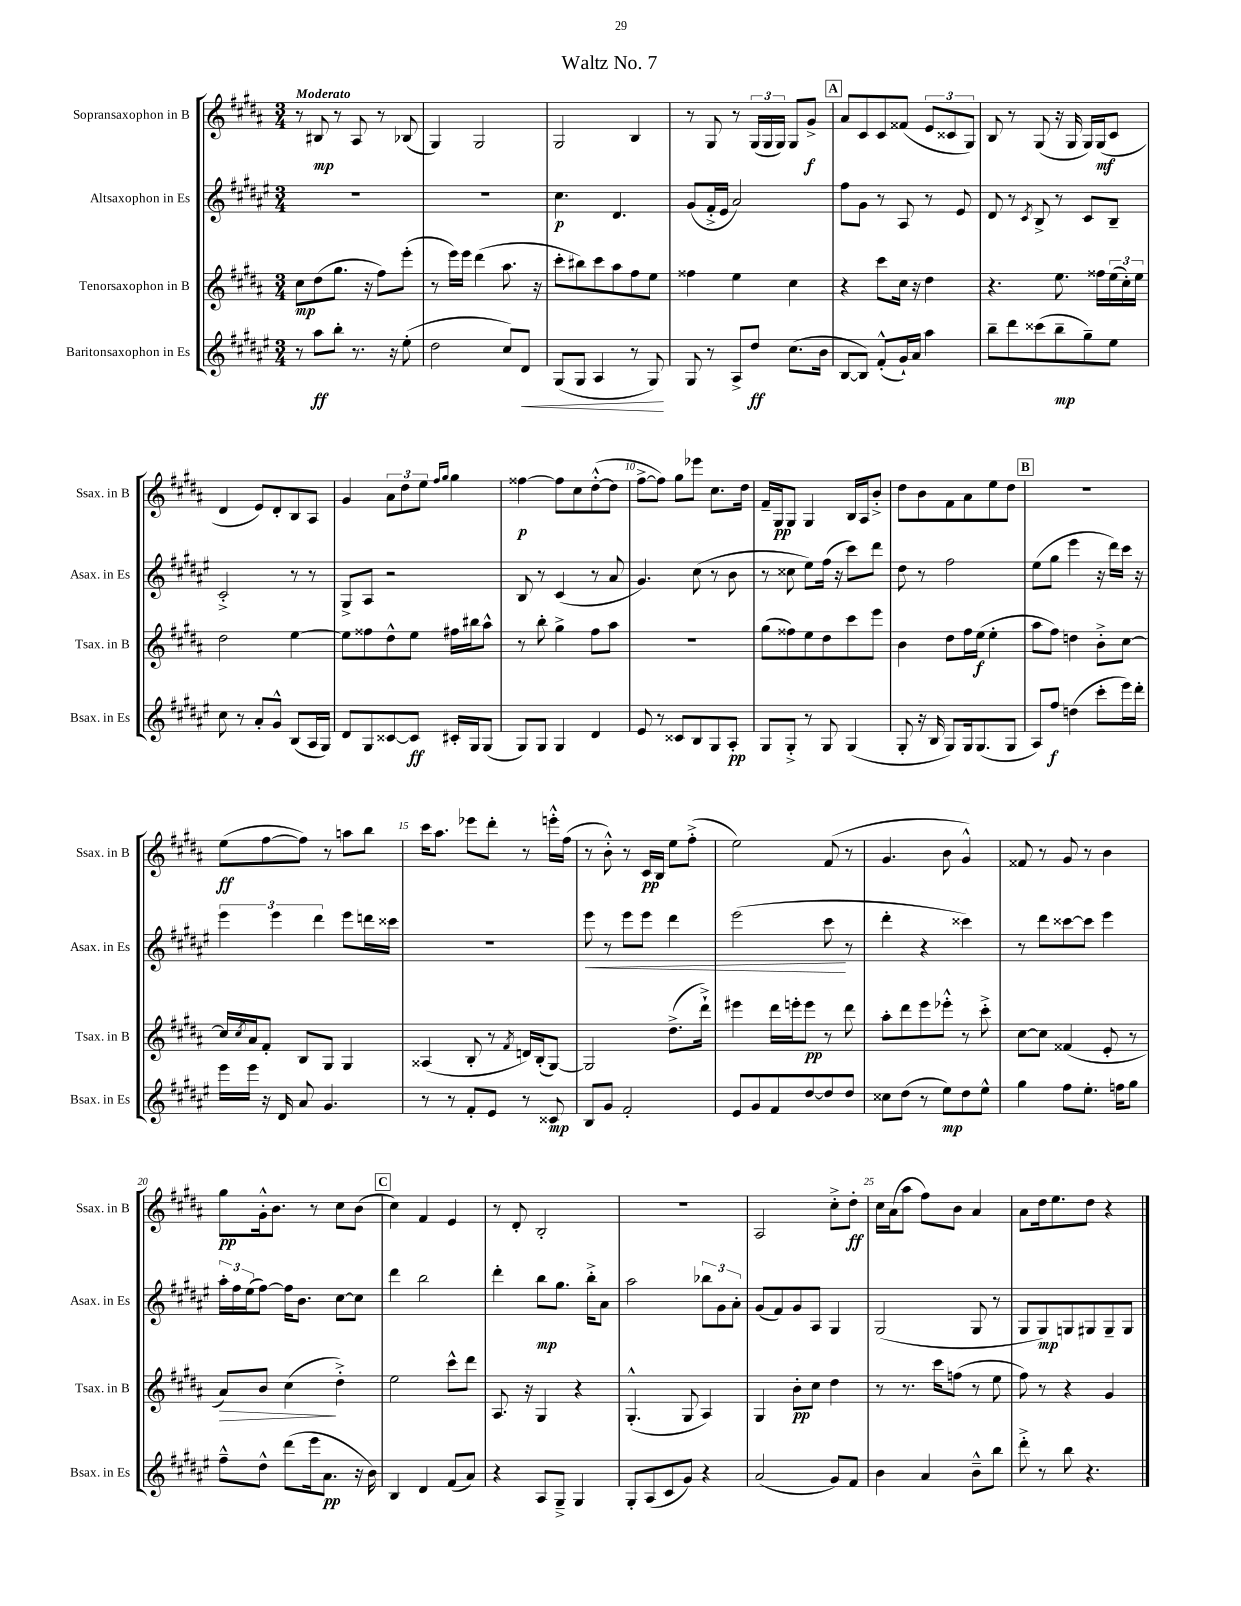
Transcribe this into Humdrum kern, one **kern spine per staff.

**kern	**kern	**kern	**kern
*staff4	*staff3	*staff2	*staff1
*clefG2	*clefG2	*clefG2	*clefG2
*k[f#c#g#d#a#e#]	*k[f#c#g#d#a#]	*k[f#c#g#d#a#e#]	*k[f#c#g#d#a#]
*M3/4	*M3/4	*M3/4	*M3/4
8r	8cc#	2.r	8r
8aa#	(8dd#	.	8B#
8bb'	8.gg#	.	8r
8.r	.	.	8A#
.	16r	.	.
.	8ff#)	.	8r
16r	.	.	.
(8ee#'	(8eee'	.	(8B-
=	=	=	=
2dd#	8r	2.r	4G#)
.	16eee)	.	.
.	16eee	.	.
.	(4ddd#	.	2G#
8cc#)	8.aa#	.	.
8d#	.	.	.
.	16r	.	.
=	=	=	=
(8G#	8ccc#'	4.cc#	2G#
8G#	8bb#)	.	.
4A#	8ccc#	.	.
.	8aa#	4.d#	.
8r	8ff#	.	4B
8G#)	8ee	.	.
=	=	=	=
8G#	4ff##	(8g#	8r
8r	.	16f#'^	8G#
.	.	16e#	.
8A#^	4ee	2a#)	8r
8dd#	.	.	(24G#
.	.	.	24G#
.	.	.	24G#)
(8.cc#	4cc#	.	8G#
.	.	.	8g#^
16b	.	.	.
=	=	=	=
[8B	4r	8ff#	8a#
8B])	.	8g#	8c#
(8f#'^^	8ccc#	8r	8c#
16g#`)	16cc#	8A#	(8f##
16a#	16r	.	.
4aa#	4dd#	8r	12e
.	.	.	12c##
.	.	8e#	.
.	.	.	12G#)
=	=	=	=
8bb~	4.r	8d#	8B
8ddd#	.	8r	8r
.	.	8qc#	.
(8ccc##	.	8B^	(8G#
8bb~	8.ee	8r	16r
.	.	.	16G#
8gg#~)	.	8c#	16G#)
.	16ff##	.	(16G#
8ee#	(24ee	8B~	8c#
.	24cc#')	.	.
.	24ee	.	.
=	=	=	=
8cc#	2dd#	2c#'^	4d#
8r	.	.	.
8a#'	.	.	8e)
8g#^^	.	.	8d#'
(8B	[4ee	8r	8B
16A#	.	8r	8A#
16G#)	.	.	.
=	=	=	=
8d#	8ee]	8G#^	4g#
8G#	8ff##	8A#	.
[8c##	8dd#^^	2r	12a#
.	.	.	12dd#
8c##]	8ee	.	.
.	.	.	12ee
.	.	.	16qqff#
.	.	.	16qqgg#
16c#'	16ff#	.	4gg#
16G#	16bb#	.	.
(8G#	8aa#^^	.	.
=	=	=	=
8G#)	8r	8B	[4ff##
8G#	8bb'	8r	.
4G#	4gg#^	(4c#	8ff##]
.	.	.	8cc#
4d#	8ff#	8r	([8dd#'^^
.	8aa#	8a#	8dd#]
=	=	=	=
8e#	2.r	4.g#)	[8ff#^
8r	.	.	8ff#])
8c##	.	.	8gg#
8B	.	(8cc#	8eee-
8G#	.	8r	8.cc#
8A#'	.	8b	.
.	.	.	16dd#
=	=	=	=
8G#	(8gg#	8r	16f#~
.	.	.	16G#
8G#'^	8ff##)	8cc##	8G#
8r	8ee	8ee#)	4G#
8G#	8dd#	(16ff#	.
.	.	16r	.
(4G#	8ccc#	8ccc#)	16B
.	.	.	16A#
.	8eee	8ddd#	8b'^
=	=	=	=
8G#'	4b	8dd#	8dd#
16r	.	8r	8b
16B	.	.	.
8G#)	8dd#	2ff#	8f#
16G#	16ff#	.	8a#
(8.G#	(16ee	.	.
.	4ee'	.	8ee
8G#	.	.	8dd#
=	=	=	=
8A#)	8aa#	(8ee#	2.r
8ff#	8ff#)	8gg#	.
(4dd	4dd	4eee#	.
8ccc#'	8b'^	16r	.
.	.	16ddd#)	.
16eee#)	[8cc#	16ccc#	.
16ddd#'	.	16r	.
=	=	=	=
16eee#	16cc#]	6eee#	(8ee
.	8qcc#	.	.
16eee#	16a#	.	.
16r	8f#'	.	[8ff#
.	.	6eee#	.
16d#	.	.	.
8a#	8B	.	8ff#])
.	.	6ddd#	.
4.g#	8G#	.	8r
.	4G#	8eee#	8aa
.	.	16ddd	8bb
.	.	16ccc##	.
=	=	=	=
8r	(4A##	2.r	16ccc#
.	.	.	8.aa#
8r	.	.	.
8f#'	8B'	.	8eee-
8e#	8r	.	8ddd#'
.	8qf#	.	.
8r	16d)	.	8r
.	(16B'	.	.
8c##	[8G#)	.	16eee'^^
.	.	.	(16ff#
=	=	=	=
8B	2G#]	8eee#	8r
8g#	.	8r	8b'^^)
2f#'	.	8eee#	8r
.	.	8eee#	16c#
.	.	.	16B
.	(8.dd#^	4ddd#	8ee
.	.	.	(8ff#'^
.	16ddd#`^)	.	.
=	=	=	=
8e#	4eee#	(2eee#	2ee)
8g#	.	.	.
8f#	16ddd#	.	.
.	16eee'	.	.
[8dd#	8eee	.	.
8dd#]	8r	8ccc#	(8f#
8dd#	8ddd#	8r	8r
=	=	=	=
8cc##	8aa#'	4ddd#'	4.g#
(8dd#	8ddd#	.	.
8r	8eee	4r	.
8ee#)	8eee-'^^	.	8b
8dd#	8r	4ccc##)	4g#^^)
8ee#^^	8ccc#'^	.	.
=	=	=	=
4gg#	[8cc#	8r	8f##
.	8cc#]	8ddd#	8r
8ff#	(4f##	[8ccc##	8g#
8.ee#'	.	8ccc##]	8r
.	8e'	4eee#	4b
16ff	.	.	.
8gg#	8r	.	.
=	=	=	=
8ff#~^^	8a#)	24aa#'	8gg#
.	.	24ff#	.
.	.	(24ee#	.
8dd#^^	8b	[8ff#)	16g#'^^
.	.	.	8.b
(8ddd#	(4cc#	16ff#]	.
.	.	8.b	.
16eee#	.	.	8r
8.a#	.	.	.
.	4dd#'^)	[8cc#	8cc#
16r	.	8cc#]	(8b
16b)	.	.	.
=	=	=	=
4B	2ee	4ddd#	4cc#)
4d#	.	2bb	4f#
(8f#	8ccc#^^	.	4e
8a#)	8ddd#	.	.
=	=	=	=
4r	8.A#	4ddd#'	8r
.	.	.	8d#'
.	16r	.	.
8A#	4G#	8bb	2B'
8G#~^	.	8.gg#	.
4G#	4r	.	.
.	.	16bb'^	.
.	.	8a#	.
=	=	=	=
8G#'	(4.G#'^^	2aa#	2.r
(8A#	.	.	.
8c#	.	.	.
8g#)	8G#	.	.
4r	4A#)	12bb-	.
.	.	12g#	.
.	.	12a#'	.
=	=	=	=
(2a#	4G#	(8g#	2A#
.	.	8f#)	.
.	8b'	8g#	.
.	8cc#	8A#	.
8g#)	4dd#	4G#	8cc#'^
8f#	.	.	8dd#'
=	=	=	=
4b	8r	(2G#	16cc#
.	.	.	(16a#
.	8.r	.	8aa#
4a#	.	.	8ff#)
.	16ccc#	.	.
.	(8ff	.	8b
8b~^^	8r	8G#	4a#
8bb	8ee	8r	.
=	=	=	=
8ddd#'^	8ff#)	8G#	8a#
8r	8r	8G#)	16dd#
.	.	.	8.ee
8bb	4r	8G	.
4.r	.	8G#	8dd#
.	4g#	8G#~	4r
.	.	8G#	.
==	==	==	==
*-	*-	*-	*-
